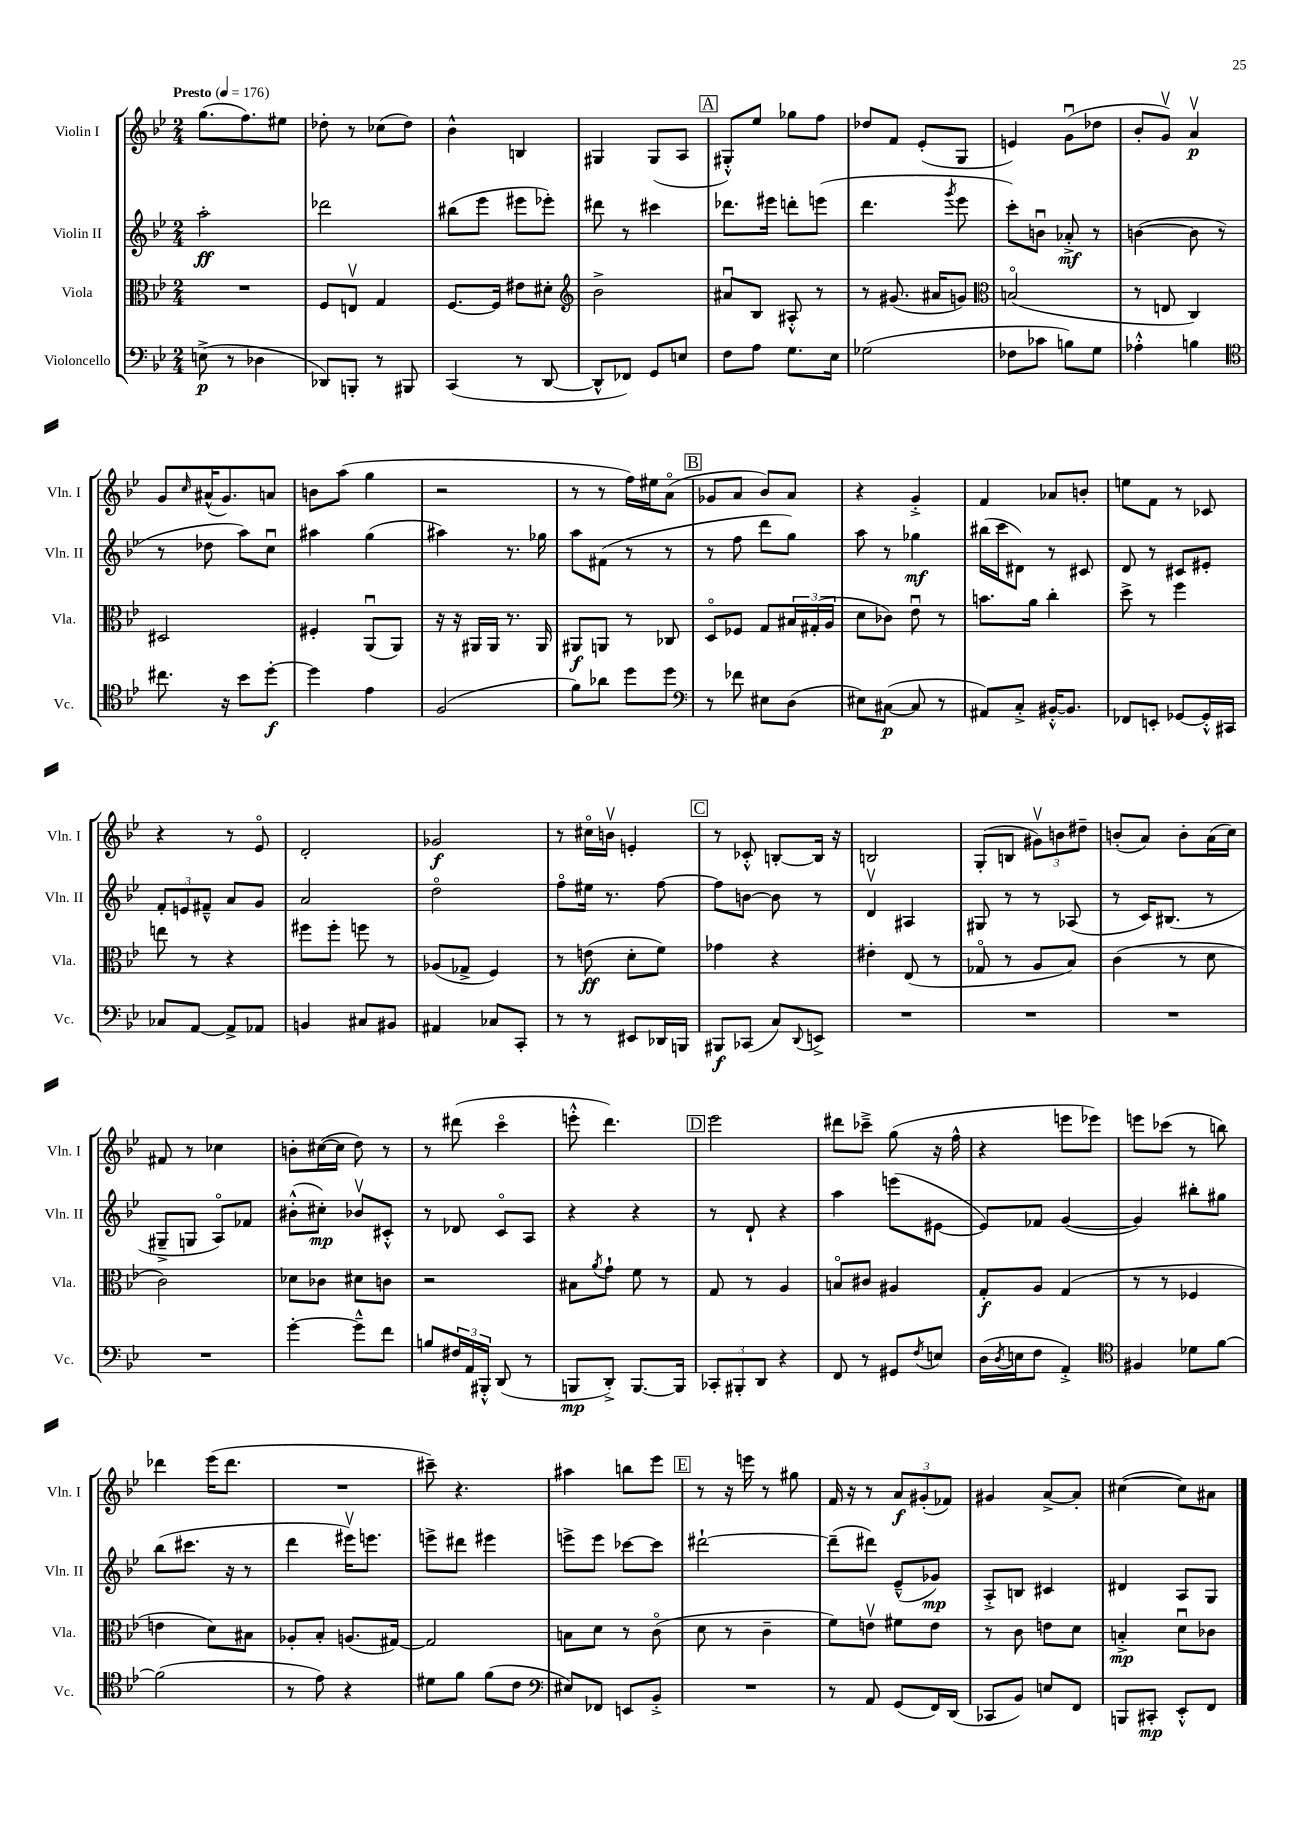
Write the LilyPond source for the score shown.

<<
\new StaffGroup <<
\new Staff = "s0" \with { instrumentName = "Violin I" shortInstrumentName = "Vln. I" } {
    \clef treble \key bes \major \numericTimeSignature \time 2/4 \tempo "Presto" 4 = 176
    g''8.( f''8.) eis''8 |
    des''8-. r8 ces''8( des''8) |
    bes'4-^ b4 |
    gis4 gis8( a8 |
    \mark \markup { \box "A" } gis8-.-^) ees''8 ges''8 f''8 |
    des''8 f'8 ees'8-.( g8 |
    e'4) g'8\downbow( des''8 |
    bes'8-. g'8\upbow) a'4\upbow\p |
    g'8 \grace { c''16 } ais'16-^( g'8.) a'8 |
    b'8 a''8( g''4 |
    r2 |
    r8 r8 f''16) eis''16 a'8\flageolet( |
    \mark \markup { \box "B" } ges'8 a'8 bes'8) a'8 |
    r4 g'4-.-> |
    f'4 aes'8 b'8-. |
    e''8 f'8 r8 ces'8 |
    r4 r8 ees'8\flageolet |
    d'2-. |
    ges'2\f |
    r8 cis''16\flageolet b'16\upbow e'4-. |
    \mark \markup { \box "C" } r8 ces'8-.-^ b8~-. b16 r16 |
    b2 |
    g8-.( b8 \tuplet 3/2 { gis'8\upbow) b'8 dis''8-- } |
    b'8-.( a'8) b'8-. a'16( c''16) |
    fis'8 r8 ces''4 |
    b'8-. cis''16~( cis''16 d''8) r8 |
    r8 dis'''8( c'''4\flageolet |
    e'''8-.-^ d'''4.) |
    \mark \markup { \box "D" } ees'''2 |
    dis'''8 ces'''8---> g''8( r16 f''16-^ |
    r4 e'''8 ees'''8) |
    e'''8 ces'''8( r8 b''8) |
    des'''4 ees'''16( des'''8. |
    R2 |
    cis'''8--) r4. |
    ais''4 b''8 ees'''8 |
    \mark \markup { \box "E" } r8 r16 e'''16 r8 gis''8 |
    f'16 r16 r8 \tuplet 3/2 { a'8\f gis'8-.( fes'8) } |
    gis'4 a'8~-> a'8-. |
    cis''4~( cis''8) ais'8 \bar "|." |
}
\new Staff = "s1" \with { instrumentName = "Violin II" shortInstrumentName = "Vln. II" } {
    \clef treble \key bes \major \numericTimeSignature \time 2/4
    a''2-.\ff |
    des'''2 |
    bis''8( ees'''8 eis'''8 ees'''8-.) |
    dis'''8 r8 cis'''4 |
    \mark \markup { \box "A" } des'''8. eis'''16 d'''8-. e'''8( |
    d'''4. \acciaccatura { g'''8 } ees'''8 |
    c'''8-.) b'8\downbow aes'8-.->\mf r8 |
    b'4~( b'8 r8 |
    r8 des''8 a''8) c''8\downbow |
    ais''4 g''4( |
    ais''4) r8. ges''16 |
    a''8 fis'8( r8 r8 |
    \mark \markup { \box "B" } r8 f''8 d'''8 g''8) |
    a''8 r8 ges''4\mf |
    bis''16( c'''16 dis'8) r8 cis'8 |
    d'8 r8 cis'8 eis'8-. |
    \tuplet 3/2 { f'8-. e'8 fis'8---^ } a'8 g'8 |
    a'2 |
    d''2\flageolet |
    f''8\flageolet eis''16 r8. f''8~ |
    \mark \markup { \box "C" } f''8 b'8~ b'8 r8 |
    d'4\upbow ais4 |
    gis8 r8 r8 aes8( |
    r8 c'16) bis8.( r8 |
    gis8---> g8 a8\flageolet) fes'8 |
    bis'8-.-^( cis''8-.\mp) bes'8\upbow cis'8-.-^ |
    r8 des'8 c'8\flageolet a8 |
    r4 r4 |
    \mark \markup { \box "D" } r8 d'8-! r4 |
    a''4 e'''8( eis'8~ |
    eis'8) fes'8 g'4~( |
    g'4) bis''8-. gis''8 |
    bes''8( cis'''8. r16 r8 |
    d'''4 eis'''16\upbow) e'''8. |
    e'''8-> dis'''8 eis'''4 |
    e'''8-> e'''8 ces'''8~ ces'''8 |
    \mark \markup { \box "E" } dis'''2~-! |
    dis'''8--( dis'''8) ees'8---^( ges'8\mp) |
    a8-.-> b8 cis'4 |
    dis'4 a8 g8 \bar "|." |
}
\new Staff = "s2" \with { instrumentName = "Viola" shortInstrumentName = "Vla." } {
    \clef alto \key bes \major \numericTimeSignature \time 2/4
    R2 |
    f8 e8\upbow g4 |
    f8.~ f16 eis'8 dis'8-. |
    \clef treble bes'2-> |
    \mark \markup { \box "A" } ais'8\downbow bes8 ais8-.-^ r8 |
    r8 gis'8.( ais'16 g'8) |
    \clef alto b2\flageolet( |
    r8 e8 c4) |
    dis2 |
    fis4-. a,8\downbow( a,8) |
    r16 r16 ais,16 ais,16 r8. ais,16 |
    ais,8\f a,8 r8 ces8 |
    \mark \markup { \box "B" } d8\flageolet fes8 g8 \tuplet 3/2 { bis16 gis16-.( a16 } |
    d'8 ces'8) ees'8\downbow r8 |
    b'8. a'16 c''4-. |
    d''8-> r8 f''4 |
    e''8 r8 r4 |
    fis''8 fis''8-. f''8 r8 |
    aes8( ges8-> f4) |
    r8 e'8\ff( d'8-. f'8) |
    \mark \markup { \box "C" } ges'4 r4 |
    eis'4-. ees8( r8 |
    ges8\flageolet r8 a8 bes8) |
    c'4( r8 d'8 |
    c'2) |
    des'8 ces'8 dis'8 c'8 |
    r2 |
    bis8 \acciaccatura { a'8 } g'8-! f'8 r8 |
    \mark \markup { \box "D" } g8 r8 a4 |
    b8\flageolet cis'8 ais4 |
    g8-.\f a8 g4( |
    r8 r8 fes4 |
    e'4 d'8) bis8 |
    aes8-. bes8-. a8.( gis16~) |
    gis2 |
    b8 d'8 r8 c'8\flageolet( |
    \mark \markup { \box "E" } d'8 r8 c'4-- |
    f'8) e'8\upbow fis'8 e'8 |
    r8 c'8 e'8 d'8 |
    b4-.->\mp d'8\downbow ces'8 \bar "|." |
}
\new Staff = "s3" \with { instrumentName = "Violoncello" shortInstrumentName = "Vc." } {
    \clef bass \key bes \major \numericTimeSignature \time 2/4
    e8->\p( r8 des4 |
    des,8) b,,8-. r8 bis,,8 |
    c,4( r8 d,8~ |
    d,8-^ fes,8) g,8 e8 |
    \mark \markup { \box "A" } f8 a8 g8. ees16 |
    ges2( |
    fes8 ces'8 b8) g8 |
    aes4-.-^ b4 |
    \clef tenor cis''8. r16 bes'8 d''8~-.\f |
    d''4 ees'4 |
    f2( |
    f'8) aes'8 d''8 d''8 |
    \mark \markup { \box "B" } \clef bass r8 fes'8 eis8 d8( |
    eis8) cis8~\p( cis8 r8 |
    ais,8) c8-.-> bis,16~-.-^ bis,8. |
    fes,8 e,8-. ges,8~ ges,16-.-^ cis,16 |
    ces8 a,8~ a,8-> aes,8 |
    b,4 cis8 bis,8 |
    ais,4 ces8 c,8-. |
    r8 r8 eis,8 des,16 b,,16 |
    \mark \markup { \box "C" } bis,,8\f ces,8( c8) \appoggiatura { d,8 } e,8-> |
    R2 |
    R2 |
    R2 |
    R2 |
    g'4~-. g'8---^ f'8 |
    b8 \tuplet 3/2 { fis16 a,16 bis,,16-.-^ } d,8( r8 |
    b,,8\mp d,8-.->) b,,8.~ b,,16 |
    \mark \markup { \box "D" } \tuplet 3/2 { ces,8-. bis,,8-. d,8 } r4 |
    f,8 r8 gis,8 \acciaccatura { f8 } e8 |
    d16( \acciaccatura { d8 } e16 f8 a,4-.->) |
    \clef tenor fis4 des'8 f'8~ |
    f'2( |
    r8 ees'8) r4 |
    dis'8 f'8 f'8( c'8 |
    \clef bass eis8) fes,8 e,8 bes,8-.-> |
    \mark \markup { \box "E" } R2 |
    r8 a,8 g,8( f,16) d,16( |
    ces,8 bes,8) e8 f,8 |
    b,,8 cis,8-.\mp ees,8-.-^ f,8 \bar "|." |
}
>>
>>
\layout { \context { \Score \remove "Bar_number_engraver" } }
